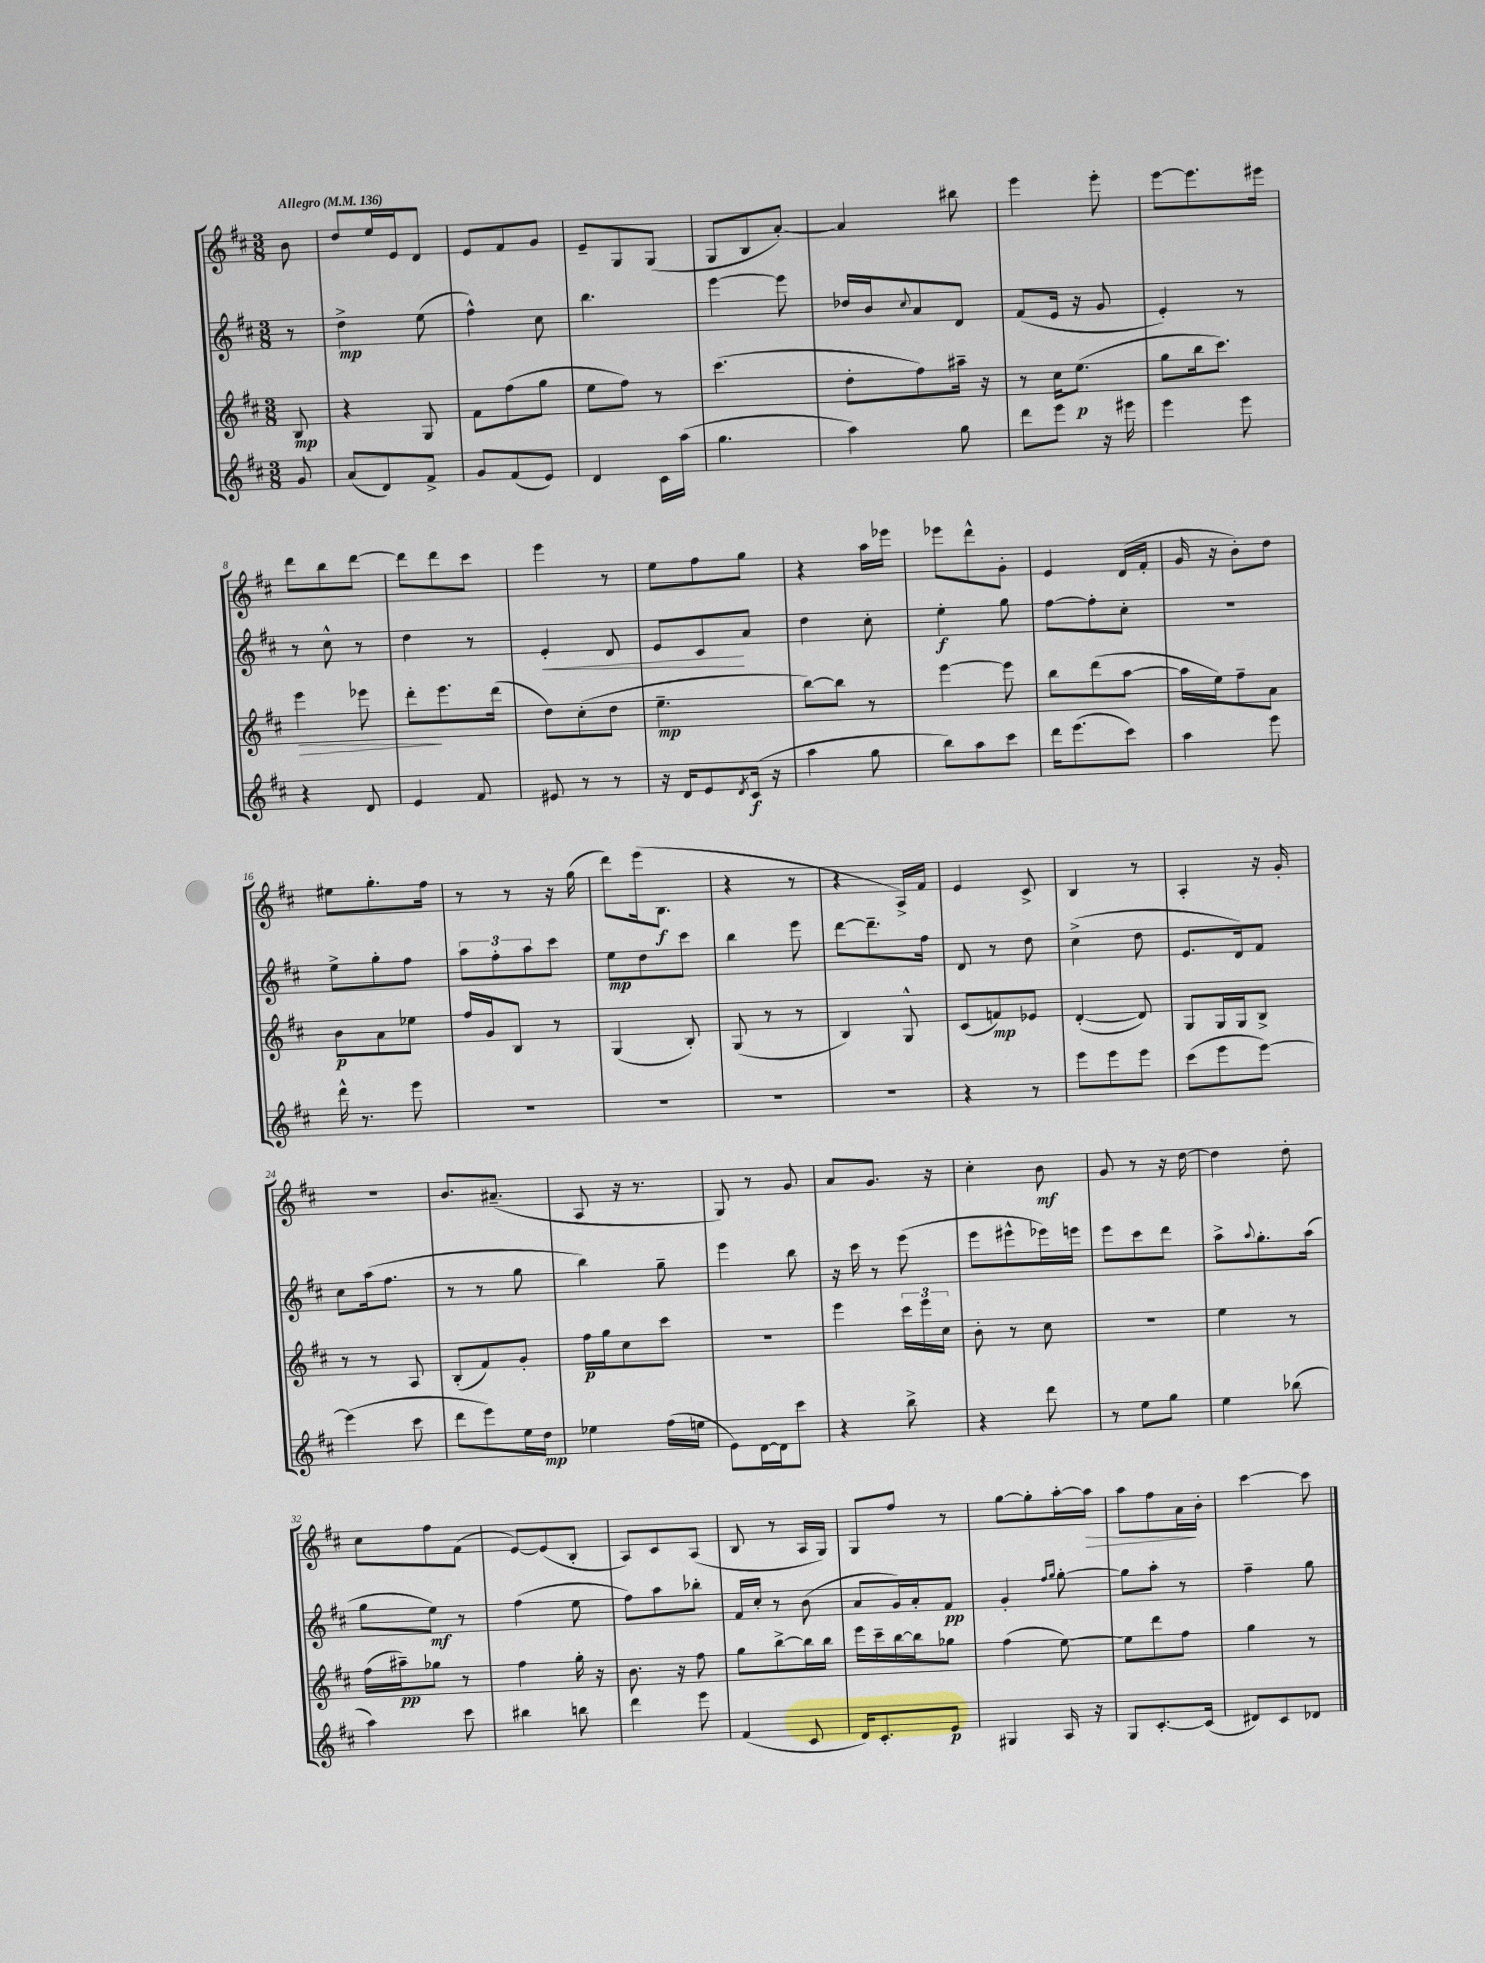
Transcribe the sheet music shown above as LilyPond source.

<<
\new StaffGroup <<
\new Staff = "s0" {
    \clef treble \key d \major \numericTimeSignature \time 3/8 \partial 8 \tempo "Allegro" 4 = 136
    b'8 |
    d''8 e''16 e'16 d'8 |
    e'8 fis'8 g'8 |
    e'8-- g8 g8( |
    g8 b8 a'8~-.) |
    a'4 bis''8 |
    e'''4 e'''8-. |
    e'''8~ e'''8. eis'''16 |
    d'''8 b''8 d'''8~ |
    d'''8 d'''8 cis'''8 |
    e'''4 r8 |
    e''8 fis''8 g''8 |
    r4 a''16 ees'''16 |
    ees'''8 d'''8-^ g'8-. |
    e'4 d'16( fis'16-. |
    g'16 r16 b'8-.) d''8 |
    eis''8 g''8.-. fis''16 |
    r8 r8 r16 g''16( |
    d'''8) e'''16( b8.\f |
    r4 r8 |
    r4 a16->) fis'16 |
    e'4 cis'8-> |
    b4 r8 |
    a4-. r16 g'16-. |
    R4. |
    b'8. ais'8.--( |
    a8 r16 r8. |
    g8) r8 g'8 |
    a'8 g'8. r16 |
    cis''4-. b'8\mf |
    g'8 r8 r16 d''16~ |
    d''4 d''8-. |
    cis''8 fis''8 fis'8( |
    e'8~) e'8( b8-. |
    a8) cis'8 a8( |
    b8 r8 a16 g16) |
    g8 fis''8 r8 |
    g''8~ g''8-. a''16~-. a''16\> |
    a''8 fis''8 a'16\! b'16-. |
    cis'''4~ cis'''8 \bar "|." |
}
\new Staff = "s1" {
    \clef treble \key d \major \numericTimeSignature \time 3/8 \partial 8
    r8 |
    d''4->\mp e''8( |
    fis''4-^) cis''8 |
    b''4. |
    e'''4~ e'''8 |
    des''16 b'16 \appoggiatura { cis''8 } a'8 d'8 |
    fis'8( e'16 r16 g'8 |
    e'4-.) r8 |
    r8 cis''8-^ r8 |
    d''4 r8 |
    e'4-.\< d'8 |
    e'8 cis'8\! a'8 |
    d''4 cis''8-. |
    e''4-.\f g''8 |
    fis''8~ fis''8-. cis''8-. |
    R4. |
    e''8-> g''8-. fis''8 |
    \tuplet 3/2 { a''8 fis''8-. a''8 } cis'''8 |
    e''8\mp d''8 cis'''8 |
    b''4 e'''8 |
    d'''8~ d'''8.-- fis''16 |
    d'8 r8 d''8 |
    cis''4->( d''8 |
    e'8. d'16) fis'8 |
    cis''8 a''16( fis''8. |
    r8 r8 g''8 |
    b''4) g''8-- |
    e'''4 b''8 |
    r16 cis'''16 r8 e'''8( |
    e'''8 eis'''8-^ ees'''16) e'''16 |
    e'''8 cis'''8 d'''8 |
    a''8-> \appoggiatura { a''8 } g''8.-. a''16( |
    g''8 e''8\mf) r8 |
    fis''4( e''8 |
    fis''8) a''8 bes''8-. |
    fis'16 cis''16-. r8 b'8( |
    a'8 g'16) a'16-. fis'8\pp |
    g'4-. \grace { fis''16 g''16 } g''8~-. |
    g''8 a''8-. r8 |
    fis''4-- g''8 \bar "|." |
}
\new Staff = "s2" {
    \clef treble \key d \major \numericTimeSignature \time 3/8 \partial 8
    b8\mp |
    r4 g8 |
    fis'8 fis''8( g''8 |
    e''8 fis''8) r8 |
    cis'''4.( |
    d''8-. fis''8) ais''16-- r16 |
    r8 cis''16 e''8.\p( |
    g''8 b''16 cis'''8.) |
    e'''4\> ees'''8 |
    d'''8-.\! e'''8. d'''16( |
    d''8) cis''8-.( d''8 |
    e''4.--\mp |
    b''8~) b''8 r8 |
    e'''4~ e'''8 |
    b''8 d'''8( a''8~ |
    a''16 e''16) fis''8-- a'8 |
    b'8\p a'8 ees''8 |
    fis''16 g'16 b8 r8 |
    g4( b8-.) |
    g8( r8 r8 |
    b4) g8-^ |
    cis'8( f'8\mp) ees'8 |
    d'4~-.( d'8) |
    g8 g16 g16 b8-> |
    r8 r8 a8 |
    b8-.( fis'8) g'8-. |
    fis''16\p g''16 cis''8 cis'''8 |
    R4. |
    e'''4 \tuplet 3/2 { cis'''16 e'''16 cis''16 } |
    b'8-. r8 cis''8 |
    R4. |
    e''4 r8 |
    fis''16( ais''16--\pp) ges''8 r8 |
    fis''4 g''16-. r16 |
    b'8. r16 fis''8 |
    g''8 b''8~-> b''16 b''16 |
    e'''16 cis'''16-- b''16~ b''16 ges''8 |
    fis''4( e''8~) |
    e''8 d'''8 fis''8 |
    g''4 r8 \bar "|." |
}
\new Staff = "s3" {
    \clef treble \key d \major \numericTimeSignature \time 3/8 \partial 8
    g'8 |
    a'8( d'8) fis'8-> |
    g'8 fis'8( e'8) |
    d'4 cis'16 a''16( |
    g''4. |
    a''4) g''8 |
    d'''8 e'''8 r16 eis'''16 |
    e'''4 e'''8 |
    r4 d'8 |
    e'4 fis'8 |
    eis'8 r8 r8 |
    r16 d'16 e'8 \acciaccatura { d'8 } cis'16\f( r16 |
    a''4 g''8 |
    b''8) a''8 cis'''8 |
    d'''16 e'''8.( cis'''8) |
    a''4 e'''8 |
    d'''16-^ r8. e'''8 |
    R4. |
    R4. |
    R4. |
    R4. |
    r4 r8 |
    e'''8 e'''8 e'''8 |
    cis'''8( e'''8 e'''8~) |
    e'''4( cis'''8 |
    d'''8 e'''8) e''16 d''16\mp |
    ees''4 fis''16( e''16 |
    e'8) d'16~ d'16 cis'''8 |
    r4 b''8-> |
    r4 d'''8 |
    r8 e''8 g''8 |
    e''4 bes''8( |
    a''4) cis'''8 |
    bis''4 b''8 |
    d'''4 e'''8 |
    fis'4( cis'8 |
    d'16) cis'8.-. e'8\p |
    gis4 a16 r16 |
    g8 cis'8.~-. cis'16( |
    dis'8) cis'8 des'8 \bar "|." |
}
>>
>>
